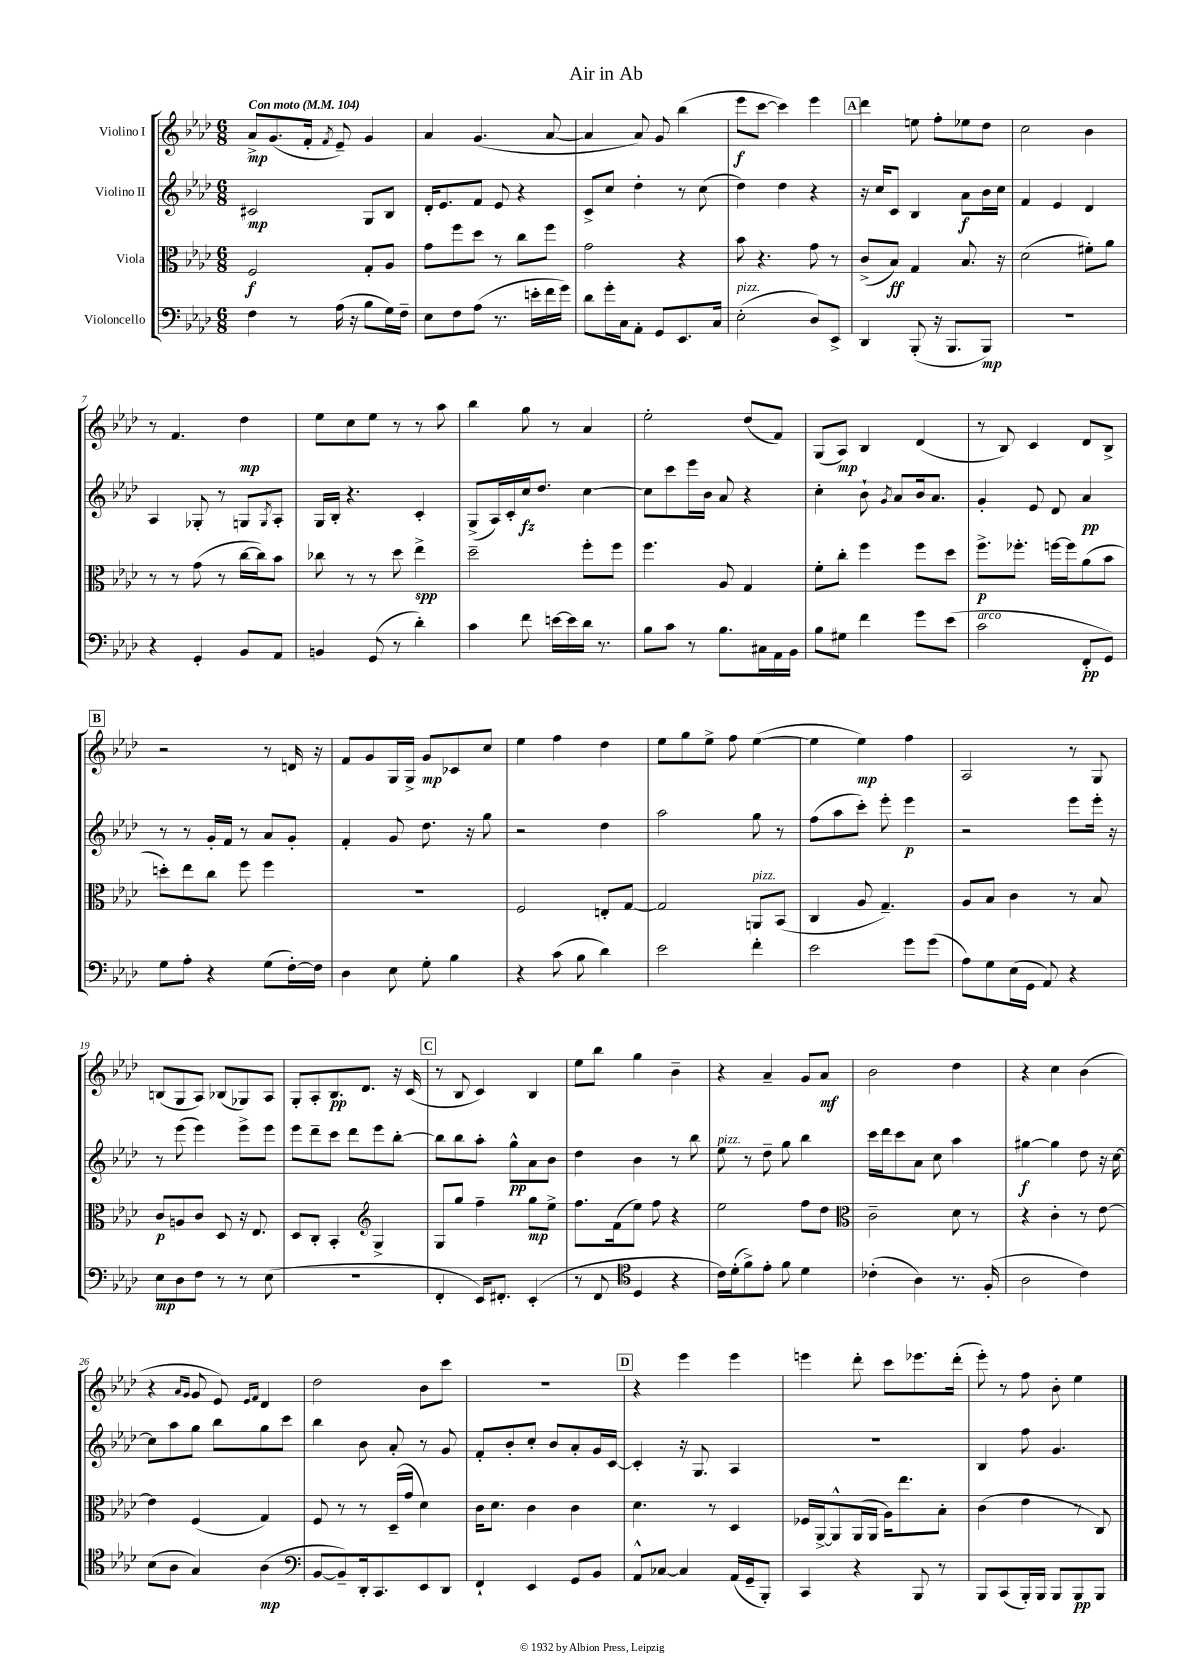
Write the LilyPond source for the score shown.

\header { title = "Air in Ab" }
<<
\new StaffGroup <<
\new Staff = "s0" \with { instrumentName = "Violino I" } {
    \clef treble \key aes \major \numericTimeSignature \time 6/8 \tempo "Con moto" 4 = 104
    aes'8->\mp g'8.( f'16-. \acciaccatura { f'8 } ees'8--) g'4 |
    aes'4 g'4.( aes'8~ |
    aes'4 aes'8) g'8 bes''4( |
    ees'''8\f c'''8~ c'''4) ees'''4 |
    \mark \markup { \box "A" } des'''4 e''8 f''8-. ees''8 des''8 |
    c''2 bes'4 |
    r8 f'4. des''4\mp |
    ees''8 c''8 ees''8 r8 r8 aes''8 |
    bes''4 g''8 r8 aes'4 |
    ees''2-. des''8( f'8) |
    g8( aes8\mp) bes4 des'4( |
    r8 bes8) c'4 des'8 bes8-> |
    \mark \markup { \box "B" } r2 r8 d'16 r16 |
    f'8 g'8 g16 g16-> g'8\mp ces'8 c''8 |
    ees''4 f''4 des''4 |
    ees''8 g''8 ees''8-> f''8 ees''4~( |
    ees''4 ees''4\mp) f''4 |
    aes2 r8 g8 |
    b8( g8 aes8) bes8( ges8) aes8 |
    g8-. aes8-. bes8.\pp des'8. r16 c'16( |
    \mark \markup { \box "C" } r8 bes8 c'4) bes4 |
    ees''8 bes''8 g''4 bes'4-- |
    r4 aes'4-- g'8 aes'8\mf |
    bes'2 des''4 |
    r4 c''4 bes'4( |
    r4 \grace { aes'16 g'16 } g'8 ees'8) \grace { ees'16 f'16 } des'4 |
    des''2 bes'8 c'''8 |
    R2. |
    \mark \markup { \box "D" } r4 ees'''4 ees'''4 |
    e'''4 des'''8-. c'''8 ees'''8. des'''16-.( |
    ees'''8-.) r8 f''8 bes'8-. ees''4 \bar "|." |
}
\new Staff = "s1" \with { instrumentName = "Violino II" } {
    \clef treble \key aes \major \numericTimeSignature \time 6/8
    cis'2\mp g8 bes8 |
    des'16-. ees'8. f'8 ees'8 r4 |
    c'8-> c''8 des''4-. r8 c''8( |
    des''4) des''4 r4 |
    \mark \markup { \box "A" } r16 c''16 c'8 bes4 aes'8\f bes'16 c''16 |
    f'4 ees'4 des'4 |
    aes4 ges8-. r8 g8 \acciaccatura { g8 } aes8-. |
    g16 bes16-. r4. c'4-. |
    g8->( aes16) c'16-. c''16\fz des''8. c''4~ |
    c''8 c'''8 ees'''16 bes'16 aes'8 r4 |
    c''4-. bes'8-! \acciaccatura { g'8 } aes'8 bes'16 aes'8. |
    g'4-. ees'8 des'8 aes'4\pp |
    \mark \markup { \box "B" } r8 r8 g'16-. f'16 r8 aes'8 g'8-. |
    f'4-. g'8 des''8. r16 g''8 |
    r2 des''4 |
    aes''2 g''8 r8 |
    f''8( aes''8 c'''8-.) ees'''8-. ees'''4\p |
    r2 ees'''8 ees'''16-. r16 |
    r8 ees'''8( ees'''4) ees'''8-> ees'''8 |
    ees'''8 des'''8-- c'''8 des'''8 ees'''8 bes''8~-. |
    \mark \markup { \box "C" } bes''8 bes''8 aes''8-. g''8-^\pp aes'8 bes'8 |
    des''4 bes'4 r8 bes''8 |
    ees''8^\markup { \italic "pizz." } r8 des''8-- g''8 bes''4 |
    c'''16 des'''16 c'''8 aes'8 c''8 aes''4 |
    gis''4~\f gis''4 des''8 r16 c''16~ |
    c''8 aes''8 g''8 bes''8 g''8 c'''8 |
    bes''4 bes'8 aes'8-. r8 g'8 |
    f'8-. bes'8-. c''8-. bes'8 aes'8-. g'16 c'16~ |
    \mark \markup { \box "D" } c'4-. r16 g8. aes4 |
    R2. |
    bes4 f''8 g'4. \bar "|." |
}
\new Staff = "s2" \with { instrumentName = "Viola" } {
    \clef alto \key aes \major \numericTimeSignature \time 6/8
    f2\f g8-. aes8 |
    g'8 f''8 des''8 r8 c''8 f''8 |
    g'2 r4 |
    bes'8 r4. g'8 r8 |
    \mark \markup { \box "A" } c'8->( bes8\ff) g4 bes8. r16 |
    des'2( fis'8-.) aes'8 |
    r8 r8 g'8( r8 c''16~ c''16) bes'8 |
    ces''8 r8 r8 des''8 ees''4->\spp |
    des''2-- f''8-. f''8 |
    f''4. aes8 g4 |
    f'8-. c''8-. f''4 f''8 des''8 |
    f''8.->\p fes''8.-. f''16~ f''16 aes'8( bes'8 |
    \mark \markup { \box "B" } d''8-.) ees''8 c''8 f''8 f''4 |
    R2. |
    f2 e8-. g8~ |
    g2 a,8^\markup { \italic "pizz." } bes,8( |
    c4 aes8 g4.--) |
    aes8 bes8 c'4 r8 bes8 |
    c'8\p a8 c'8 des8 r16 ees8. |
    des8 c8-. bes,4-. \clef treble g4-> |
    \mark \markup { \box "C" } g8 g''8 f''4-- g''8\mp ees''8-> |
    f''8. f'16( ees''8) f''8 r4 |
    ees''2 f''8 des''8 |
    \clef alto c'2-- des'8 r8 |
    r4 c'4-. r8 ees'8~ |
    ees'4 f4( g4) |
    f8 r8 r8 des16--( g'16 des'4) |
    c'16 des'8. c'4 c'4 |
    \mark \markup { \box "D" } des'4. r8 des4 |
    fes16 aes,16~-> aes,8-^ aes,16( aes,16 aes16) ees''8. bes8-. |
    c'4( ees'4 r8 c8) \bar "|." |
}
\new Staff = "s3" \with { instrumentName = "Violoncello" } {
    \clef bass \key aes \major \numericTimeSignature \time 6/8
    f4 r8 aes16( r16 bes8 g16) f16-- |
    ees8 f8 aes8( r8. e'16-. f'16 g'16) |
    des'8 g'16-. c16 aes,8-. g,8 ees,8. c16 |
    ees2-.^\markup { \italic "pizz." }( des8) ees,8-> |
    \mark \markup { \box "A" } des,4 bes,,8-.( r16 bes,,8. bes,,8\mp) |
    R2. |
    r4 g,4-. bes,8 aes,8 |
    b,4 g,8( r8 des'4-.) |
    c'4 f'8 e'16~ e'16 des'16 r8. |
    bes8 c'8 r8 bes8. cis16 aes,16 bes,16 |
    bes8 gis8 f'4 g'8 ees'8( |
    c'2^\markup { \italic "arco" } f,8-.\pp g,8) |
    \mark \markup { \box "B" } g8 aes8-. r4 g8( f16~-.) f16 |
    des4 ees8 g8-. bes4 |
    r4 c'8( bes8 des'4) |
    ees'2 f'4-. |
    ees'2 g'8 g'8( |
    aes8) g8 ees16( g,16 aes,8) r4 |
    ees8\mp des8 f8 r8 r8 ees8( |
    R2. |
    \mark \markup { \box "C" } f,4-. ees,16) fis,8.-. ees,4-.( |
    r8 f,8 \clef tenor des4 r4 |
    c'16) des'16-.( f'8->) ees'8-. f'8 des'4 |
    ces'4-.( aes4) r8. f16-.( |
    aes2 c'4) |
    bes8( aes8 g4) aes4\mp( |
    \clef bass bes,8~ bes,8--) des,16-. c,8. ees,8 des,8 |
    f,4-! ees,4 g,8 bes,8 |
    \mark \markup { \box "D" } aes,8-^ ces8~ ces4 aes,16( g,16-- bes,,8-.) |
    c,4 r4 bes,,8 r8 |
    bes,,8 c,8( bes,,16-.) bes,,16 bes,,8 bes,,8\pp bes,,8 \bar "|." |
}
>>
>>
